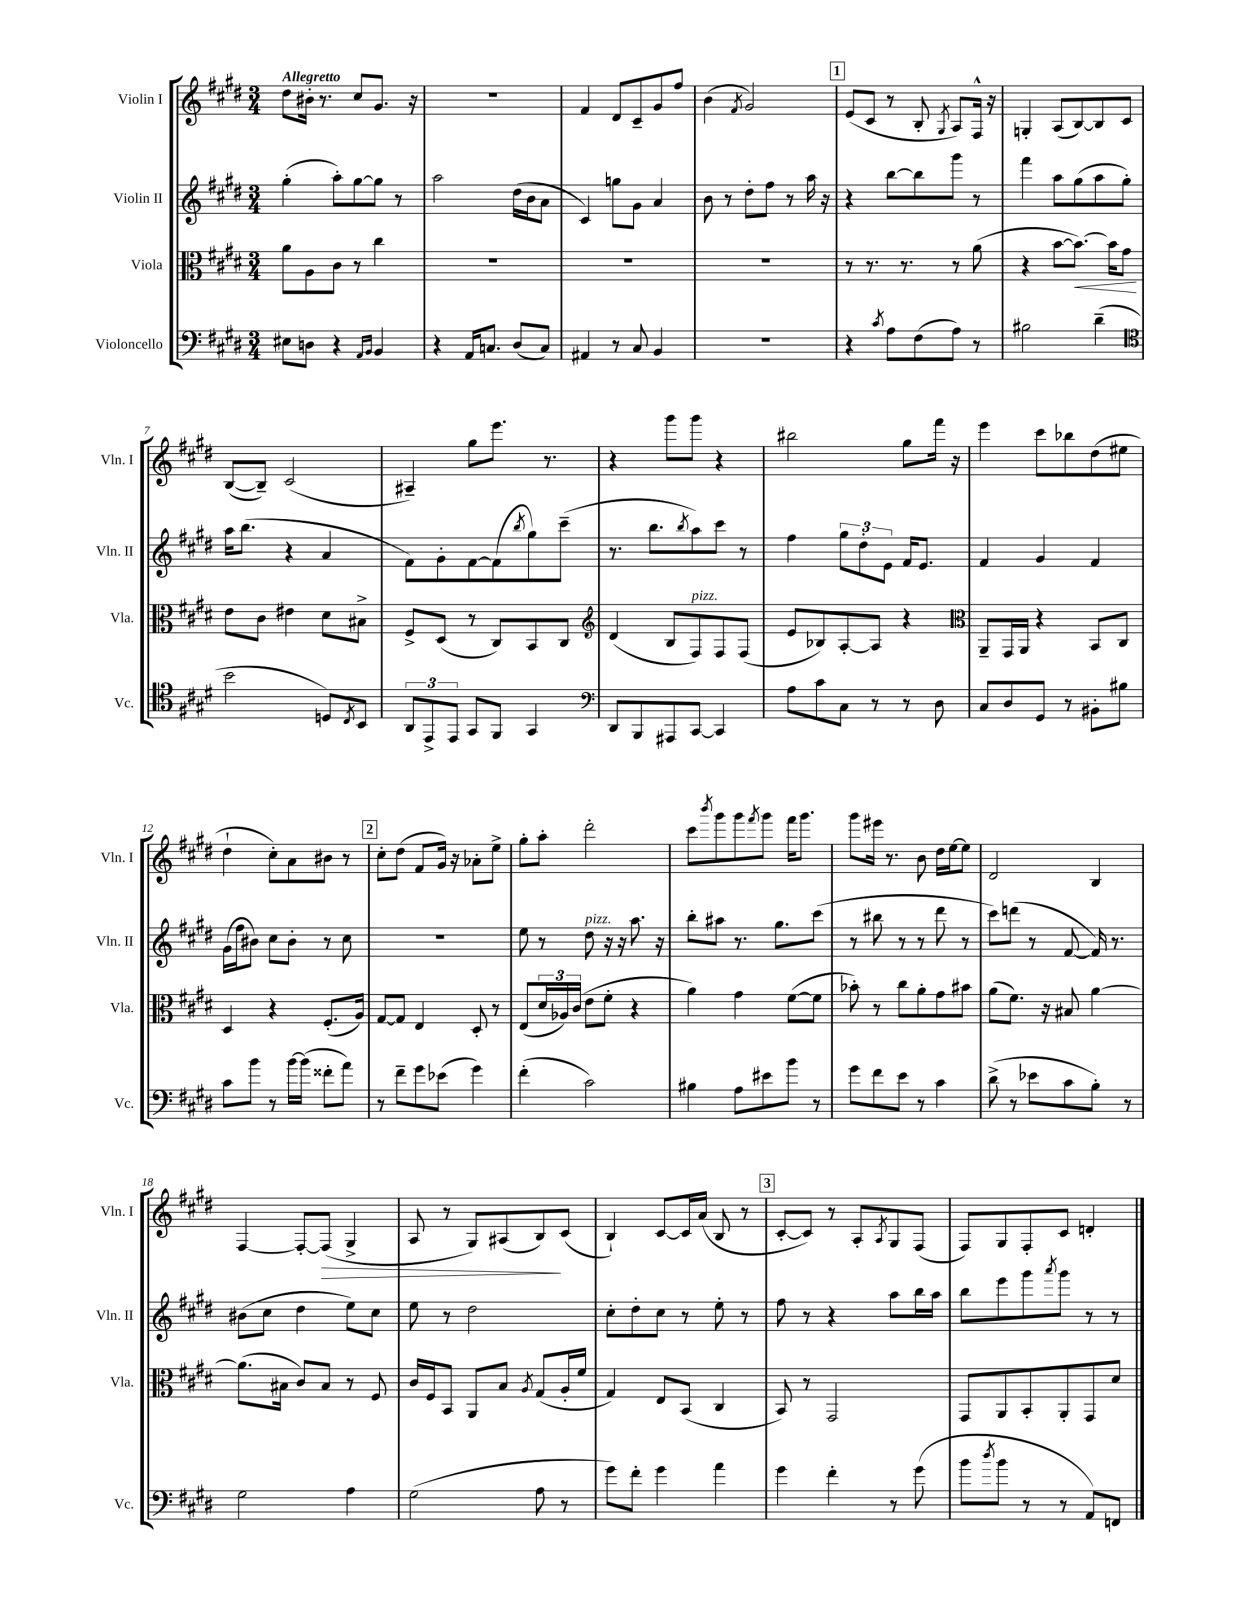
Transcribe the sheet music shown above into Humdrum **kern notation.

**kern	**kern	**kern	**kern
*staff4	*staff3	*staff2	*staff1
*clefF4	*clefC3	*clefG2	*clefG2
*k[f#c#g#d#]	*k[f#c#g#d#]	*k[f#c#g#d#]	*k[f#c#g#d#]
*M3/4	*M3/4	*M3/4	*M3/4
8E#	8a	(4gg#'	8dd#
8D	8A	.	16b#'
.	.	.	8.r
4r	8c#	8aa')	.
.	8r	[8gg#	8cc#
16qqAA	.	.	.
16qqBB	.	.	.
4BB	4cc#	8gg#]	8.g#
.	.	8r	.
.	.	.	16r
=	=	=	=
4r	2.r	2aa	2.r
16AA	.	.	.
8.C	.	.	.
(8D#	.	(16dd#	.
.	.	16b	.
8C)	.	8a	.
=	=	=	=
4AA#	2.r	4c#)	4f#
8r	.	8gg	8d#
8C#	.	8g#	8c#~
4BB	.	4a	8g#
.	.	.	8ff#
=	=	=	=
2.r	2.r	8b	(4b
.	.	8r	.
.	.	.	8qf#
.	.	8dd#'	2g#)
.	.	8ff#	.
.	.	8r	.
.	.	16aa	.
.	.	16r	.
=	=	=	=
4r	8r	4r	(8e
.	8.r	.	8c#
8qc#	.	.	.
8A	.	[8bb	8r
.	8.r	.	.
(8F#	.	8bb]	8B'
.	.	.	8qG#
8A)	8r	8ggg#	8A)
8r	(8a	8r	16F#^^
.	.	.	16r
=	=	=	=
2B#	4r	4fff#	4G'
.	[8b	8aa	(8A
.	8.b_)	(8gg#	[8B)
(4d#~	.	8aa	8B]
.	16b]	.	.
.	8g#	8gg#')	8c#
=	=	=	=
*clefC4	*	*	*
2b	8e	16aa	([8B
.	.	(8.bb	.
.	8c#	.	8B~])
.	4e#	4r	(2c#
8D)	8d#	4a	.
8qC#	.	.	.
8BB	8B#^	.	.
=	=	=	=
12AA	8F#^	8f#)	4A#~)
12EE^	.	.	.
.	(8D#	8g#'	.
12EE	.	.	.
8GG#	8r	[8f#	8gg#
8FF#	8C#)	(8f#]	8.eee
.	.	8qbb	.
4GG#	8BB	8gg#)	.
.	.	.	8.r
.	8C#	(8ccc#~	.
=	=	=	=
*clefF4	*clefG2	*	*
8DD#	(4d#	8.r	4r
8BBB	.	.	.
.	.	8.bb	.
8AAA#	8B	.	8ggg#
.	.	8qbb	.
[8CC#	8F#)	8aa)	8ggg#
4CC#]	8F#	8ccc#	4r
.	(8F#	8r	.
=	=	=	=
8A	8e	4ff#	2bb#
8c#	8B-)	.	.
8C#	[8A'	12gg#	.
.	.	12dd#'	.
8r	8A]	.	.
.	.	12e	.
8r	4r	16f#	8gg#
.	.	8.e	.
8D#	.	.	16fff#
.	.	.	16r
=	=	=	=
*	*clefC3	*	*
8C#	8AA~	4f#	4eee
8D#	16GG#	.	.
.	16AA	.	.
8GG#	4r	4g#	8ccc#
8r	.	.	8bb-
8BB#'	8BB	4f#	(8dd#
8B#	8C#	.	8ee#
=	=	=	=
8c#	4D#	(16g#	4dd#`
.	.	16ff#	.
8b	.	8b#)	.
8r	4r	8cc#	8cc#')
[16b	.	8b#'	8a
(16b]	.	.	.
8f##'	(8.F#'	8r	8b#
8a)	.	8cc#	8r
.	16A)	.	.
=	=	=	=
8r	[8G#	2.r	8cc#'
8f#~	8G#]	.	(8dd#
8g#	4E	.	8f#
(8e-	.	.	16g#)
.	.	.	16r
4g#)	8D#'	.	8a-'
.	8r	.	8ee^
=	=	=	=
(4f#'	(8E	8ee	8gg#'
.	24d#	8r	8aa'
.	24A-)	.	.
.	(24c#	.	.
2c#)	8e	8dd#	2ddd#'
.	8f#'	16r	.
.	.	16r	.
.	4r	8.aa	.
.	.	16r	.
=	=	=	=
4B#	4a)	8bb'	8ccc#
.	.	.	8qbbb
.	.	8aa#	8ggg#
8A	4g#	8.r	8ggg#
.	.	.	8qfff#
8e#	.	.	8ggg#
.	.	8.gg#	.
8b	([8f#	.	16fff#
.	.	.	8.ggg#
8r	8f#]	(8ccc#	.
=	=	=	=
8g#	8b-')	8r	8ggg#
8f#	8r	8bb#	16eee#
.	.	.	8.r
8e	8cc#	8r	.
8r	8a'	8r	8b
4c#	8g#	8ddd#	16dd#
.	.	.	[16ee
.	8b#	8r	8ee]
=	=	=	=
(8d#^	(8a	8ccc#)	2d#
8r	8.f#)	(8ddd	.
8e-	.	8r	.
.	16r	.	.
8c#	8B#	[8f#	.
8B')	[4a	16f#])	4B
.	.	8.r	.
8r	.	.	.
=	=	=	=
2G#	(8.a]	(8b#	[4F#
.	.	8cc#	.
.	16B#	.	.
.	8c#)	4dd#	8F#'_
.	8B#	.	(8F#]
4A	8r	8ee)	4G#^
.	8F#	8cc#	.
=	=	=	=
(2G#	16c#	8ee	8A
.	16F#	.	.
.	8BB	8r	8r
.	8AA	2dd#	8G#)
.	8B	.	(8A#
.	8qA	.	.
8A	(8G#	.	8B)
8r	16A'	.	(8c#
.	16f#	.	.
=	=	=	=
8g#)	4G#)	8cc#'	4B`)
8f#'	.	8dd#'	.
4g#	8E	8cc#	[8c#
.	(8BB	8r	16c#]
.	.	.	(16a
4a	4C#	8ee'	8B
.	.	8r	8r
=	=	=	=
4g#	8BB)	8ff#	[8c#'
.	8r	8r	8c#])
4f#'	2GG#	4r	8r
.	.	.	8A'
.	.	.	8qA
8r	.	8aa	8G#
(8g#	.	16bb	(8F#
.	.	16aa	.
=	=	=	=
8b	8GG#	8bb	8F#)
8qdd#	.	.	.
8b	8AA	8eee	8G#
8r	8BB'	8ggg#	8F#'
.	.	8qaaa	.
8r	8AA'	8ggg#	8c#
8AA)	8GG#	8r	4d'
8FF	8d#	8r	.
==	==	==	==
*-	*-	*-	*-
